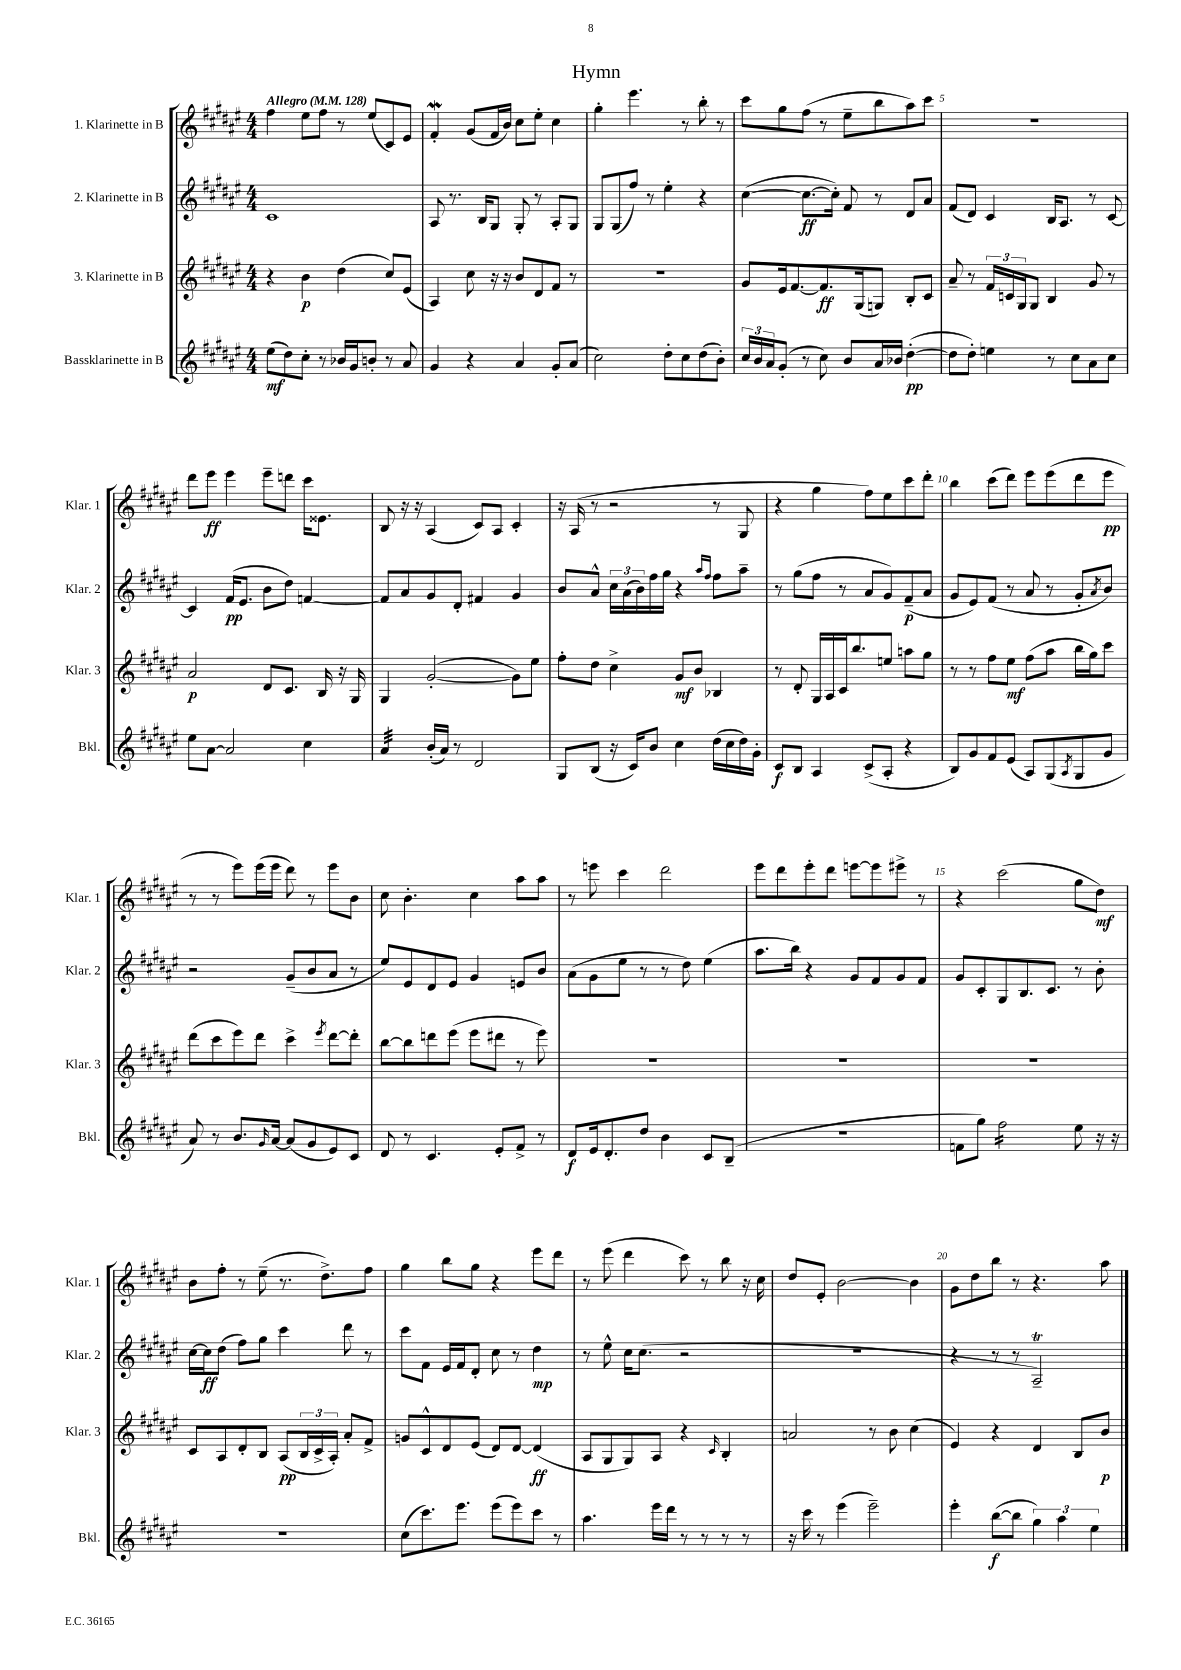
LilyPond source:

\header { title = "Hymn" }
<<
\new StaffGroup <<
\new Staff = "s0" \with { instrumentName = "1. Klarinette in B" shortInstrumentName = "Klar. 1" } {
    \clef treble \key fis \major \numericTimeSignature \time 4/4 \tempo "Allegro" 4 = 128
    fis''4 eis''8 fis''8 r8 eis''8( cis'8) eis'8 |
    fis'4-.\mordent gis'8( fis'16 b'16) cis''8 eis''8-. cis''4 |
    gis''4-. eis'''4. r8 b''8-. r8 |
    cis'''8 gis''8 fis''8( r8 eis''8-- b''8 ais''8) cis'''8 |
    R1 |
    dis'''8 eis'''8\ff eis'''4 eis'''8-- d'''8 cis'''16 eisis'8. |
    b8 r16 r16 ais4( cis'8) ais8 cis'4-. |
    r16 ais16( r8 r2 r8 gis8 |
    r4 gis''4 fis''8) eis''8 cis'''8 dis'''8-. |
    b''4 cis'''8( dis'''8) eis'''8 eis'''8( dis'''8 eis'''8\pp |
    r8 r8 eis'''8) eis'''16( eis'''16 dis'''8) r8 eis'''8 b'8 |
    cis''8 b'4.-. cis''4 ais''8 ais''8 |
    r8 e'''8 cis'''4 dis'''2 |
    eis'''8 dis'''8 eis'''8-. dis'''8 e'''8~ e'''8 eis'''8-> r8 |
    r4 cis'''2( gis''8 dis''8\mf) |
    b'8 fis''8-. r8 eis''8--( r8. dis''8.->) fis''8 |
    gis''4 b''8 gis''8 r4 eis'''8 dis'''8 |
    r8 eis'''8( dis'''4 cis'''8) r8 b''8 r16 cis''16 |
    dis''8 eis'8-. b'2~ b'4 |
    gis'8 dis''8 b''8 r8 r4. ais''8 \bar "|." |
}
\new Staff = "s1" \with { instrumentName = "2. Klarinette in B" shortInstrumentName = "Klar. 2" } {
    \clef treble \key fis \major \numericTimeSignature \time 4/4
    cis'1 |
    ais8 r8. b16 gis8 gis8-. r8 ais8-. gis8 |
    gis8 gis8( fis''8) r8 eis''4-. r4 |
    cis''4~( cis''8.~\ff cis''16-.) fis'8 r8 dis'8 ais'8 |
    fis'8( dis'8) cis'4 b16 ais8. r8 cis'8~ |
    cis'4 fis'16\pp( eis'8. b'8 dis''8) f'4~ |
    f'8 ais'8 gis'8 dis'8-. fis'4 gis'4 |
    b'8 ais'8-^ \tuplet 3/2 { cis''16 ais'16( b'16) } fis''16 gis''16 r4 \grace { ais''16 fis''16 } fis''8 ais''8-- |
    r8 gis''8( fis''8 r8 ais'8 gis'8) fis'8--\p( ais'8 |
    gis'8 eis'8) fis'8( r8 ais'8 r8 gis'8-. \acciaccatura { ais'8 } b'8) |
    r2 gis'8--( b'8 ais'8 r8 |
    eis''8) eis'8 dis'8 eis'8 gis'4 e'8 b'8 |
    ais'8( gis'8 eis''8 r8 r8 dis''8) eis''4( |
    ais''8. b''16) r4 gis'8 fis'8 gis'8 fis'8 |
    gis'8 cis'8-. gis8 b8. cis'8. r8 b'8-. |
    cis''16~ cis''16\ff dis''8( fis''8) gis''8 cis'''4 dis'''8 r8 |
    cis'''8 fis'8 eis'16 fis'16 dis'8-. cis''8 r8 dis''4\mp |
    r8 eis''8-^ cis''16 cis''8.( r2 |
    R1 |
    r4 r8 r8 ais2--\trill) \bar "|." |
}
\new Staff = "s2" \with { instrumentName = "3. Klarinette in B" shortInstrumentName = "Klar. 3" } {
    \clef treble \key fis \major \numericTimeSignature \time 4/4
    r4 b'4\p dis''4( cis''8) eis'8( |
    ais4) cis''8 r16 r16 b'8 dis'8 fis'8 r8 |
    R1 |
    gis'8 eis'16 fis'8.~ fis'8.\ff gis16( g8) b8-. cis'8 |
    ais'8-- r8 \tuplet 3/2 { fis'16 c'16 gis16 } gis8 b4 gis'8 r8 |
    ais'2\p dis'8 cis'8. b16 r16 gis16 |
    gis4 gis'2~-.( gis'8) eis''8 |
    fis''8-. dis''8 cis''4-> gis'8\mf b'8 bes4 |
    r8 dis'8-. gis16 ais16 cis'16 b''8. e''8 a''8 gis''8 |
    r8 r8 fis''8 eis''8\mf fis''8( ais''8 b''16 gis''16) cis'''8 |
    dis'''8( cis'''8 eis'''8) dis'''8 cis'''4-> \acciaccatura { eis'''8 } dis'''8~ dis'''8-. |
    b''8~ b''8 d'''8 eis'''8( eis'''8 dis'''8 r8 eis'''8) |
    R1 |
    R1 |
    R1 |
    cis'8 ais8 dis'8-. b8 ais8\pp( \tuplet 3/2 { b16 cis'16-> ais16-.) } ais'8-. fis'8-> |
    g'8 cis'8-^ dis'8 eis'8( dis'8) dis'8~ dis'4\ff( |
    ais8 gis8 gis8) ais8 r4 \grace { cis'16 } b4-. |
    a'2 r8 b'8 cis''4( |
    eis'4) r4 dis'4 b8 b'8\p \bar "|." |
}
\new Staff = "s3" \with { instrumentName = "Bassklarinette in B" shortInstrumentName = "Bkl." } {
    \clef treble \key fis \major \numericTimeSignature \time 4/4
    eis''8\mf( dis''8) cis''8-. r8 bes'16 gis'16 b'8-. r8 ais'8 |
    gis'4 r4 ais'4 gis'8-. ais'8( |
    cis''2) dis''8-. cis''8 dis''8( b'8-.) |
    \tuplet 3/2 { cis''16 b'16 ais'16 } gis'8-.( r8 cis''8) b'8 ais'16 bes'16 dis''4~-.\pp( |
    dis''8 dis''8-.) e''4 r8 cis''8 ais'8 cis''8 |
    eis''8 ais'8~ ais'2 cis''4 |
    ais'4:32 b'16-.( ais'16) r8 dis'2 |
    gis8 b8( r16 cis'16) b'8 cis''4 dis''16( cis''16 dis''16) gis'16-. |
    cis'8\f b8 ais4 cis'8->( ais8-. r4 |
    b8) gis'8 fis'8 eis'8( ais8) gis8( \acciaccatura { ais8 } gis8 gis'8 |
    ais'8) r8 b'8. \grace { gis'16 } ais'16~ ais'8( gis'8 eis'8) cis'8 |
    dis'8 r8 cis'4. eis'8-. fis'8-> r8 |
    dis'8\f eis'16 dis'8.-. dis''8 b'4 cis'8 b8--( |
    R1 |
    f'8 gis''8) fis''2:16 eis''8 r16 r16 |
    R1 |
    cis''8( cis'''8.) eis'''8. eis'''8( eis'''8) cis'''8 r8 |
    ais''4. eis'''16 dis'''16 r8 r8 r8 r8 |
    r16 cis'''16 r8 eis'''4( eis'''2--) |
    eis'''4-. b''8~\f( b''8 \tuplet 3/2 { gis''4) ais''4 eis''4 } \bar "|." |
}
>>
>>
\layout { \context { \Score \override BarNumber.break-visibility = ##(#f #t #t) barNumberVisibility = #(every-nth-bar-number-visible 5) } }
